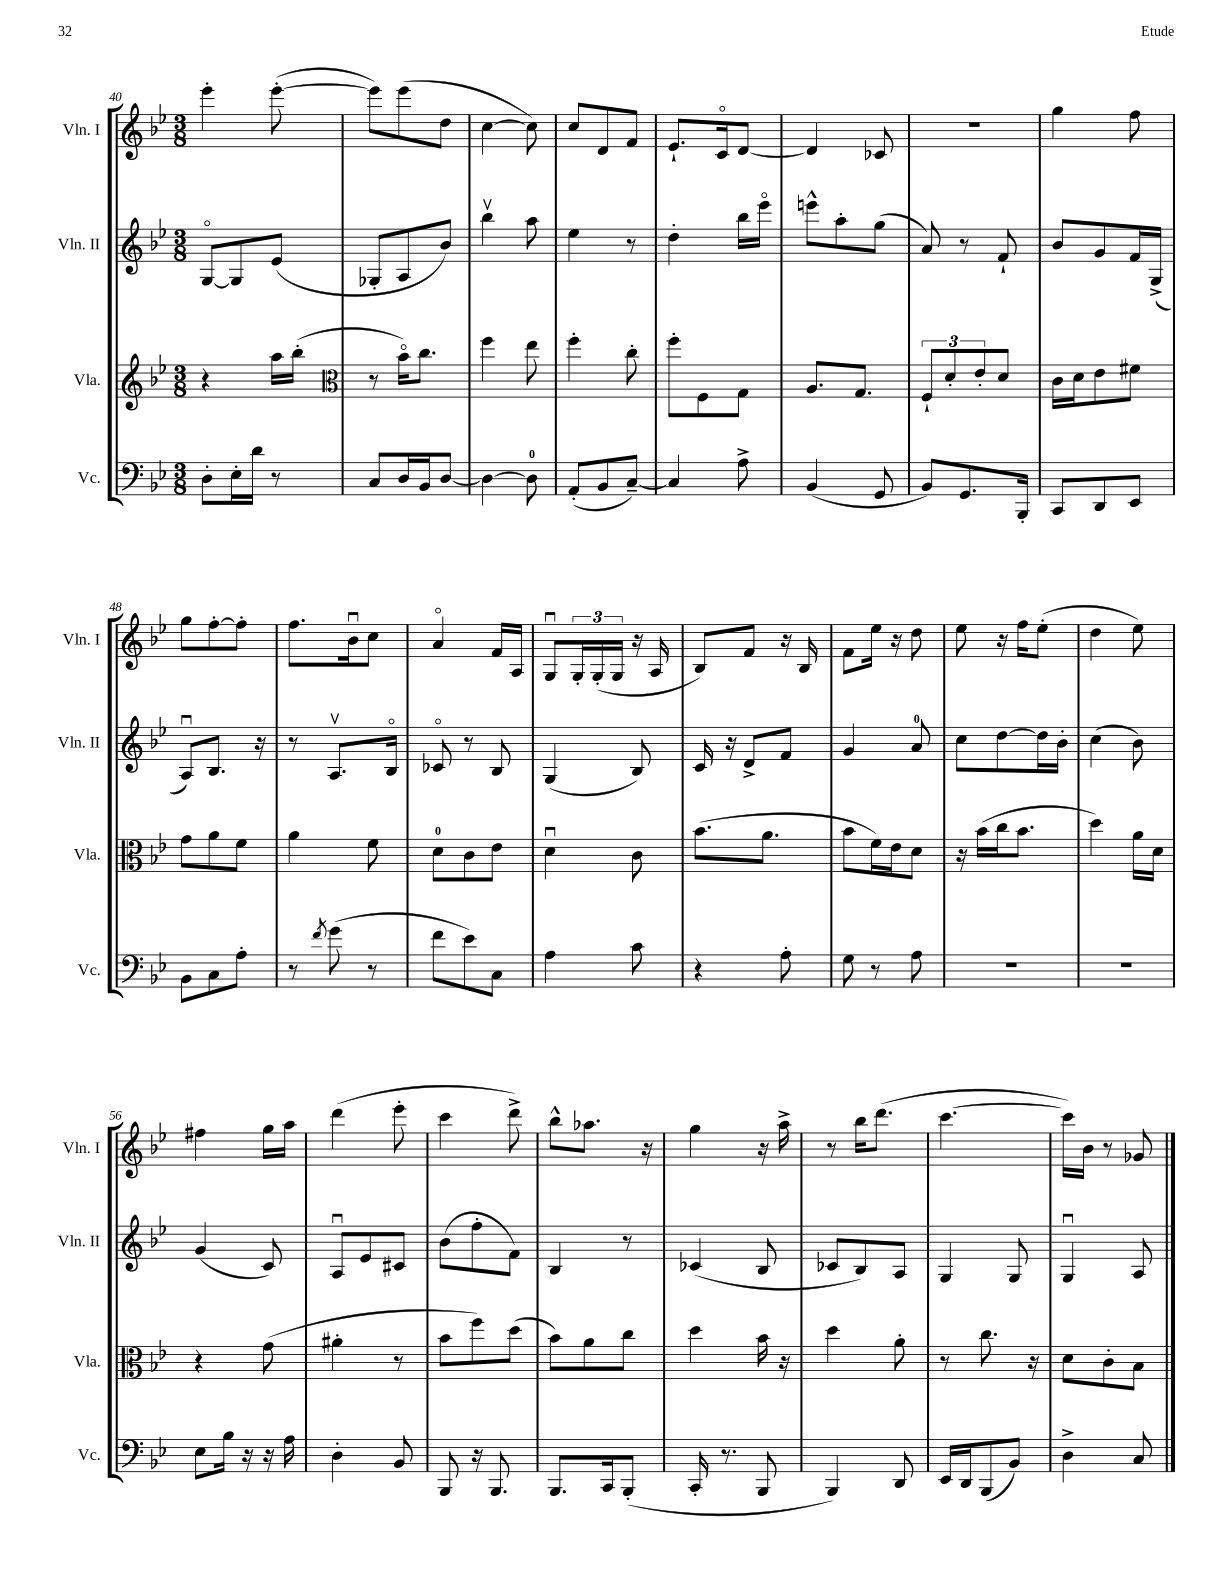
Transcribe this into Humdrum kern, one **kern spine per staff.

**kern	**kern	**kern	**kern
*staff4	*staff3	*staff2	*staff1
*clefF4	*clefG2	*clefG2	*clefG2
*k[b-e-]	*k[b-e-]	*k[b-e-]	*k[b-e-]
*M3/8	*M3/8	*M3/8	*M3/8
8D'\L	4r	[8Go/L	4eee-'\
16E-'\L	.	8G/]	.
16d\JJ	.	.	.
8r	16aa\LL	(8e-/J	([8eee-'\
.	(16bb-'\JJ	.	.
=	=	=	=
*	*clefC3	*	*
8C/L	8r	8G-'/L	8eee-\]L)
16D/L	16b-o\LK)	8A/	(8eee-\
16BB-/J	8.cc\J	.	.
[8D/J	.	8b-/J)	8dd\J
=	=	=	=
4D\_	4ff\	4bb-v\	[4cc\
8D\]	8ee-\	8aa\	8cc\])
=	=	=	=
(8AA'/L	4ff'\	4ee-\	8cc/L
8BB-/	.	.	8d/
[8C~/J)	8cc'\	8r	8f/J
=	=	=	=
4C/]	8ff'\L	4dd'\	8.e-`/L
.	8F\	.	.
.	.	.	16co/k
8A^\	8G\J	16bb-\LL	[8d/J
.	.	16eee-o\JJ	.
=	=	=	=
(4BB-/	8.A/L	8eee^^\L	4d/]
.	.	8aa'\	.
.	8.G/J	.	.
8GG/	.	(8gg\J	8c-/
=	=	=	=
8BB-/L)	12F`/L	8a/)	4.r
.	12d'/	.	.
8.GG/	.	8r	.
.	12e-'/	.	.
.	8d/J	8f`/	.
16BBB-'/Jk	.	.	.
=	=	=	=
8CC/L	16c\LL	8b-/L	4gg\
.	16d\J	.	.
8DD/	8e-\	8g/	.
8EE-/J	8f#\J	16f/L	8ff\
.	.	(16G^/JJ	.
=	=	=	=
8BB-\L	8g\L	8Au/L)	8gg\L
8C\	8a\	8.B-/J	[8ff'\
8A'\J	8f\J	.	8ff'\]J
.	.	16r	.
=	=	=	=
8r	4a\	8r	8.ff\L
8qf/	.	.	.
(8g\	.	8.Av/L	.
.	.	.	16b-u\k
8r	8f\	.	8cc\J
.	.	16B-o/Jk	.
=	=	=	=
8f\L	8d\L	8c-o/	4ao/
8e-\)	8c\	8r	.
8C\J	8e-\J	8B-/	16f/LL
.	.	.	16A/JJ
=	=	=	=
4A\	4du\	(4G/	8Gu/L
.	.	.	24G'/L
.	.	.	(24G'/
.	.	.	24G/JJ
8c\	8c\	8B-/)	16r
.	.	.	16A/
=	=	=	=
4r	(8.b-\L	16c/	8B-/L)
.	.	16r	.
.	.	8d^/L	8f/J
.	8.a\J	.	.
8A'\	.	8f/J	16r
.	.	.	16B-/
=	=	=	=
8G\	8b-\L	4g/	8f\L
8r	16f\L)	.	16ee-\Jk
.	16e-\J	.	16r
8A\	8d\J	8a/	8dd\
=	=	=	=
4.r	16r	8cc\L	8ee-\
.	(16b-\LL	.	.
.	16cc\J	[8dd\	16r
.	8.b-\J	.	16ff\LK
.	.	16dd\]L	(8ee-'\J
.	.	16b-'\JJ	.
=	=	=	=
4.r	4dd\)	(4cc\	4dd\
.	16a\LL	8b-\)	8ee-\)
.	16d\JJ	.	.
=	=	=	=
8E-\L	4r	(4g/	4ff#\
16B-\Jk	.	.	.
16r	.	.	.
16r	(8g\	8c/)	16gg\LL
16A\	.	.	16aa\JJ
=	=	=	=
4D'\	4a#'\	8Au/L	(4ddd\
.	.	8e-/	.
8BB-/	8r	8c#/J	8eee-'\
=	=	=	=
8BBB-/	8b-\L	(8b-\L	4ccc\
16r	8ff\)	8ff'\	.
8.BBB-/	.	.	.
.	(8dd\J	8f\J)	8ddd^\)
=	=	=	=
8.BBB-/L	8b-\L)	4B-/	8bb-^^\L
.	8a\	.	8.aa-\J
16CC/k	.	.	.
(8BBB-'/J	8cc\J	8r	.
.	.	.	16r
=	=	=	=
16CC'/	4dd\	(4c-/	4gg\
8.r	.	.	.
8BBB-/	16b-\	8B-/	16r
.	16r	.	16aa^\
=	=	=	=
4BBB-/)	4dd\	8c-/L	8r
.	.	8B-/)	16bb-\LK
.	.	.	(8.ddd\J
8DD/	8a'\	8A/J	.
=	=	=	=
16EE-/LL	8r	4G/	[4.ccc\
16DD/J	.	.	.
(8BBB-/	8.cc\	.	.
8BB-/J)	.	8G/	.
.	16r	.	.
=	=	=	=
4D^\	8d\L	4Gu/	16ccc\]LL)
.	.	.	16b-\JJ
.	8c'\	.	8r
8C/	8B-\J	8A/	8g-/
==	==	==	==
*-	*-	*-	*-
